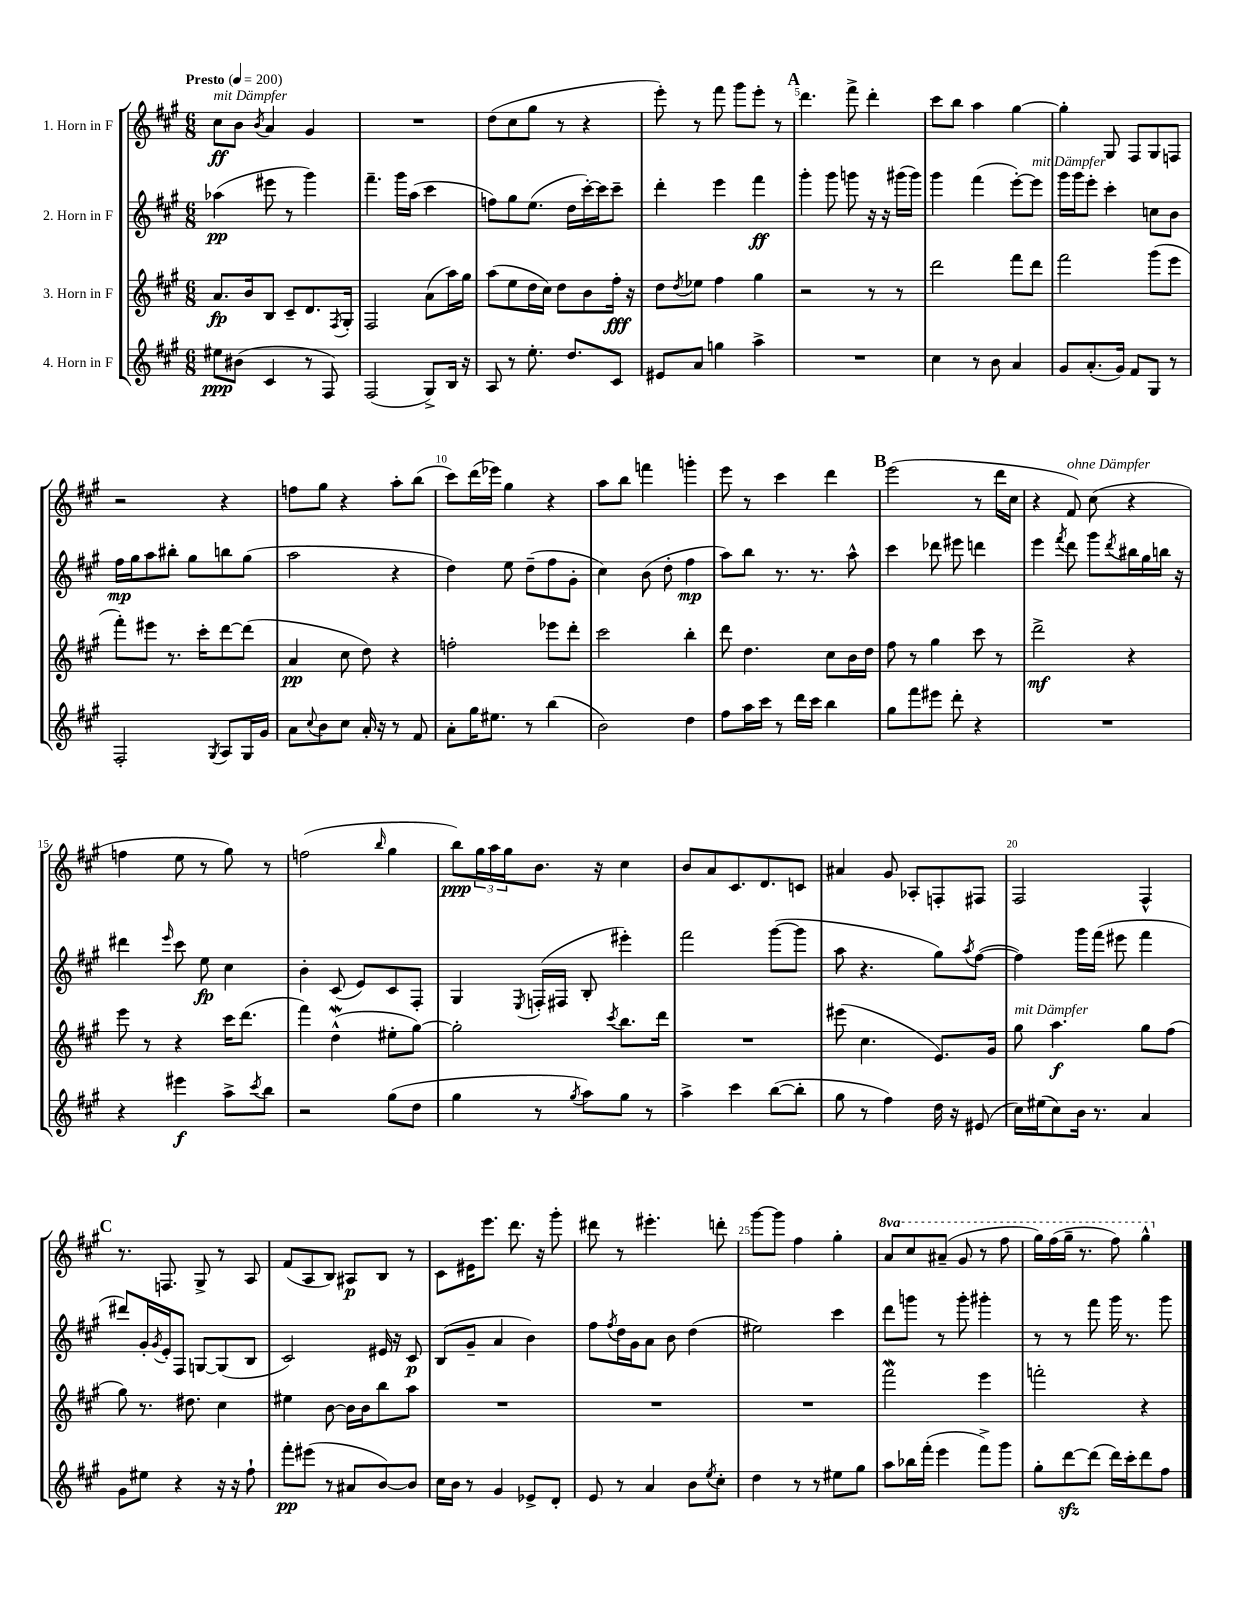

**kern	**kern	**kern	**kern
*staff4	*staff3	*staff2	*staff1
*clefG2	*clefG2	*clefG2	*clefG2
*k[f#c#g#]	*k[f#c#g#]	*k[f#c#g#]	*k[f#c#g#]
*M6/8	*M6/8	*M6/8	*M6/8
*MM200	*MM200	*MM200	*MM200
8ee#\L	8.a/L	(4aa-\	8cc#\L
(8b#\J	.	.	8b\J
.	16b/k	.	.
.	.	.	8qb/
4c#/	8B/J	8eee#\	4a/
.	8c#~/L	8r	.
8r	8.d/	4ggg#\)	4g#/
8F#/)	.	.	.
.	8qF#/	.	.
.	16G#'/Jk	.	.
=	=	=	=
(2F#/	2F#/	4.fff#~\	2.r
.	.	16ggg#\LL	.
.	.	(16aa\JJ	.
8G#^/L)	(8a\L	4ccc#\	.
16B/Jk	16aa\L)	.	.
16r	16gg#\JJ	.	.
=	=	=	=
8A/	(8aa\L	8ff\L)	(8dd\L
8r	8ee\	8gg#\	8cc#\
8.ee'\	16dd\L	(8.ee\J	8gg#\J
.	16cc#\JJ)	.	.
.	8dd\L	.	8r
8.dd/L	.	16dd\LL	.
.	8b\	[16ccc#'\)	4r
.	.	16ccc#\]J	.
8c#/J	16ff#'\Jk	8ccc#~\J	.
.	16r	.	.
=	=	=	=
8e#/L	8dd\L	4ddd'\	8eee'\)
.	8qdd/	.	.
8a/J	8ee-\J	.	8r
4gg\	4ff#\	4eee\	8fff#\
.	.	.	8ggg#\L
4aa^\	4gg#\	4fff#\	8eee'\J
.	.	.	8r
=	=	=	=
2.r	2r	4ggg#'\	4.ddd\
.	.	8ggg#\	.
.	.	8ggg\	8fff#^\
.	8r	16r	4ddd'\
.	.	16r	.
.	8r	(16ggg#\LL	.
.	.	16ggg#\JJ)	.
=	=	=	=
4cc#\	2ddd\	4ggg#\	8ccc#\L
.	.	.	8bb\J
8r	.	(4fff#\	4aa\
8b\	.	.	.
4a/	8fff#\L	[8eee'\L)	[4gg#\
.	8ddd\J	8eee\]J	.
=	=	=	=
8g#/L	2fff#\	16ggg#\LL	4gg#'\]
.	.	16ggg#\J	.
(8.a'/	.	8eee'\J	.
.	.	4ccc#'\	8G#/
16g#/Jk)	.	.	.
8f#/L	.	.	8F#/L
8G#/J	(8ggg#\L	8cc\L	8G#/
8r	8eee\J	8b\J	8F/J
=	=	=	=
2F#'/	8fff#'\L)	16ff#\LL	2r
.	.	16gg#\J	.
.	8eee#\J	8aa\	.
.	8.r	8bb#'\J	.
.	.	8gg#\L	.
.	16ccc#'\LK	.	.
8qG#/	.	.	.
8A/L	[8ddd\	8bb\	4r
16G#/L	(8ddd\]J	(8gg#\J	.
16g#/JJ	.	.	.
=	=	=	=
8a\L	4a/	2aa\	8ff\L
8qqcc#/	.	.	.
8b\	.	.	8gg#\J
8cc#\J	8cc#\	.	4r
16a'/	8dd\)	.	.
16r	.	.	.
8r	4r	4r	8aa'\L
8f#/	.	.	(8bb\J
=	=	=	=
8a'\L	2ff'\	4dd\)	8ccc#\L)
16gg#\K	.	.	(16ddd\L
8.ee#\J	.	.	16eee-\JJ)
.	.	8ee\	4gg#\
8r	.	(8dd~\L	.
(4bb\	8eee-\L	8ff#\	4r
.	8ddd'\J	8g#'\J	.
=	=	=	=
2b\)	2ccc#\	4cc#\)	8aa\L
.	.	.	8bb\J
.	.	(8b\	4fff\
.	.	8dd'\	.
4dd\	4bb'\	4ff#\	4ggg'\
=	=	=	=
8ff#\L	8ddd\	8aa\L)	8eee\
16aa\L	4.dd\	8bb\J	8r
16ccc#\JJ	.	.	.
8r	.	8.r	4ccc#\
16ddd\LL	.	.	.
16ccc#\JJ	.	8.r	.
4bb\	8cc#\L	.	4ddd\
.	16b\L	8aa^^\	.
.	16dd\JJ	.	.
=	=	=	=
8gg#\L	8ff#\	4ccc#\	(2eee\
8fff#\	8r	.	.
8eee#\J	4gg#\	8ddd-\	.
8ddd'\	.	8eee#\	.
4r	8ccc#\	4ddd\	8r
.	8r	.	16ddd\LL
.	.	.	16cc#\JJ
=	=	=	=
2.r	2ddd^\	4eee\	4r
.	.	8qfff#/	.
.	.	8ddd\	8f#/)
.	.	8ggg#\L	(8cc#\
.	.	8qddd/	.
.	4r	16bb#\L	4r
.	.	16gg#\	.
.	.	16bb\JJ	.
.	.	16r	.
=	=	=	=
4r	8eee\	4ddd#\	4ff\
.	8r	.	.
.	.	16qqeee/	.
4eee#\	4r	8ccc#\	8ee\
.	.	8ee\	8r
8aa^\L	16ccc#\LK	4cc#\	8gg#\)
.	(8.ddd\J	.	.
8qccc#/	.	.	.
8bb\J	.	.	8r
=	=	=	=
2r	4fff#\)	4b'\	(2ff\
.	(4dd^^\	(8c#/	.
.	.	8e/L)	.
.	.	.	16qqbb/
(8gg#\L	8ee#'\L	8c#/	4gg#\
8dd\J	[8gg#\J)	8F#'/J	.
=	=	=	=
4gg#\	2gg#'\]	4G#/	8bb\L)
.	.	.	24gg#\L
.	.	.	24aa\
.	.	.	24gg#\J
.	.	8qE/	.
8r	.	(16F'/LL	8.b\J
.	.	16F#/JJ	.
8qgg#/	.	.	.
8aa\L)	.	8B'/	.
.	.	.	16r
.	8qccc#/	.	.
8gg#\J	8.bb\L	4eee#'\)	4cc#\
8r	.	.	.
.	16ddd\Jk	.	.
=	=	=	=
4aa^\	2.r	2fff#\	8b/L
.	.	.	8a/
4ccc#\	.	.	8.c#/
.	.	.	8.d/
([8bb\L	.	([8ggg#\L	.
8bb'\]J	.	8ggg#\]J	8c/J
=	=	=	=
8gg#\	(8eee#\	8aa\	4a#/
8r	4.cc#\	4.r	.
4ff#\)	.	.	8g#/
.	.	.	8A-'/L
16dd\	8.e/L)	8gg#\L)	8F'/
16r	.	.	.
.	.	8qaa/	.
(8e#/	.	([8ff#\J	8F#/J
.	16g#/Jk	.	.
=	=	=	=
16cc#\LL)	8gg#\	4ff#\])	2F#/
(16ee#\J	.	.	.
8cc#\)	4.aa\	.	.
16b\Jk	.	16ggg#\LL	.
8.r	.	(16fff#\JJ	.
.	.	8eee#\	.
4a/	8gg#\L	4fff#\	4F#^^/
.	(8ff#\J	.	.
=	=	=	=
8g#\L	8gg#\)	8ddd#/L)	8.r
8ee#\J	8.r	16g#'/L	.
.	.	8qg#/	.
.	.	16e'/J	8.F/
4r	.	8F#/J	.
.	8.dd#\	.	.
.	.	[8G/L	8G#^/
16r	4cc#\	(8G/]	8r
16r	.	.	.
8ff#`\	.	8B/J	8A/
=	=	=	=
8fff#'\L	4ee#\	2c#/)	(8f#/L
(8eee#\J	.	.	8A/
8r	[8b\	.	8B/J)
8a#/L	16b\]LL	.	8A#/L
.	16b\J	.	.
[8b/)	8bb\	16e#/	8B/J
.	.	16r	.
8b/]J	8aa\J	8c#/	8r
=	=	=	=
16cc#\LL	2.r	(8B/L	8c#\L
16b\JJ	.	.	.
8r	.	8g#~/J	16e#\K
.	.	.	8.eee\J
4g#/	.	4a/	.
.	.	.	8.ddd\
8e-^/L	.	4b\)	.
.	.	.	16r
8d'/J	.	.	8ggg#'\
=	=	=	=
8e/	2.r	8ff#\L	8ddd#\
.	.	8qff#/	.
8r	.	16dd\L	8r
.	.	16g#\J	.
4a/	.	8a\J	4.eee#'\
.	.	8b\	.
8b\L	.	(4dd\	.
8qee/	.	.	.
8cc#'\J	.	.	8ddd'\
=	=	=	=
4dd\	2.r	2ee#\)	[8ggg#\L
.	.	.	8ggg#\]J
8r	.	.	4ff#\
8r	.	.	.
8ee#\L	.	4ccc#\	4gg#'\
8gg#\J	.	.	.
=	=	=	=
8aa\L	2fff#\	8ddd\L	8aa/L
16bb-\L	.	8ggg\J	8ccc#/
(16fff#'\JJ	.	.	.
4eee\	.	8r	(8aa#~/J
.	.	8ggg'\	8gg#/
8fff#^\L)	4eee\	4ggg#'\	8r
8ggg#\J	.	.	8fff#\
=	=	=	=
8gg#'\L	2fff'\	8r	16ggg#\LL)
.	.	.	(16fff#\
[8ddd\	.	8r	16ggg#~\JJ
.	.	.	8.r
(8ddd\]J	.	8fff#\	.
16ddd\LL)	.	16ggg#\	8fff#\)
16ccc#'\J	.	8.r	.
8ddd\	4r	.	4ggg#^^\
8ff#\J	.	8ggg#\	.
==	==	==	==
*-	*-	*-	*-
